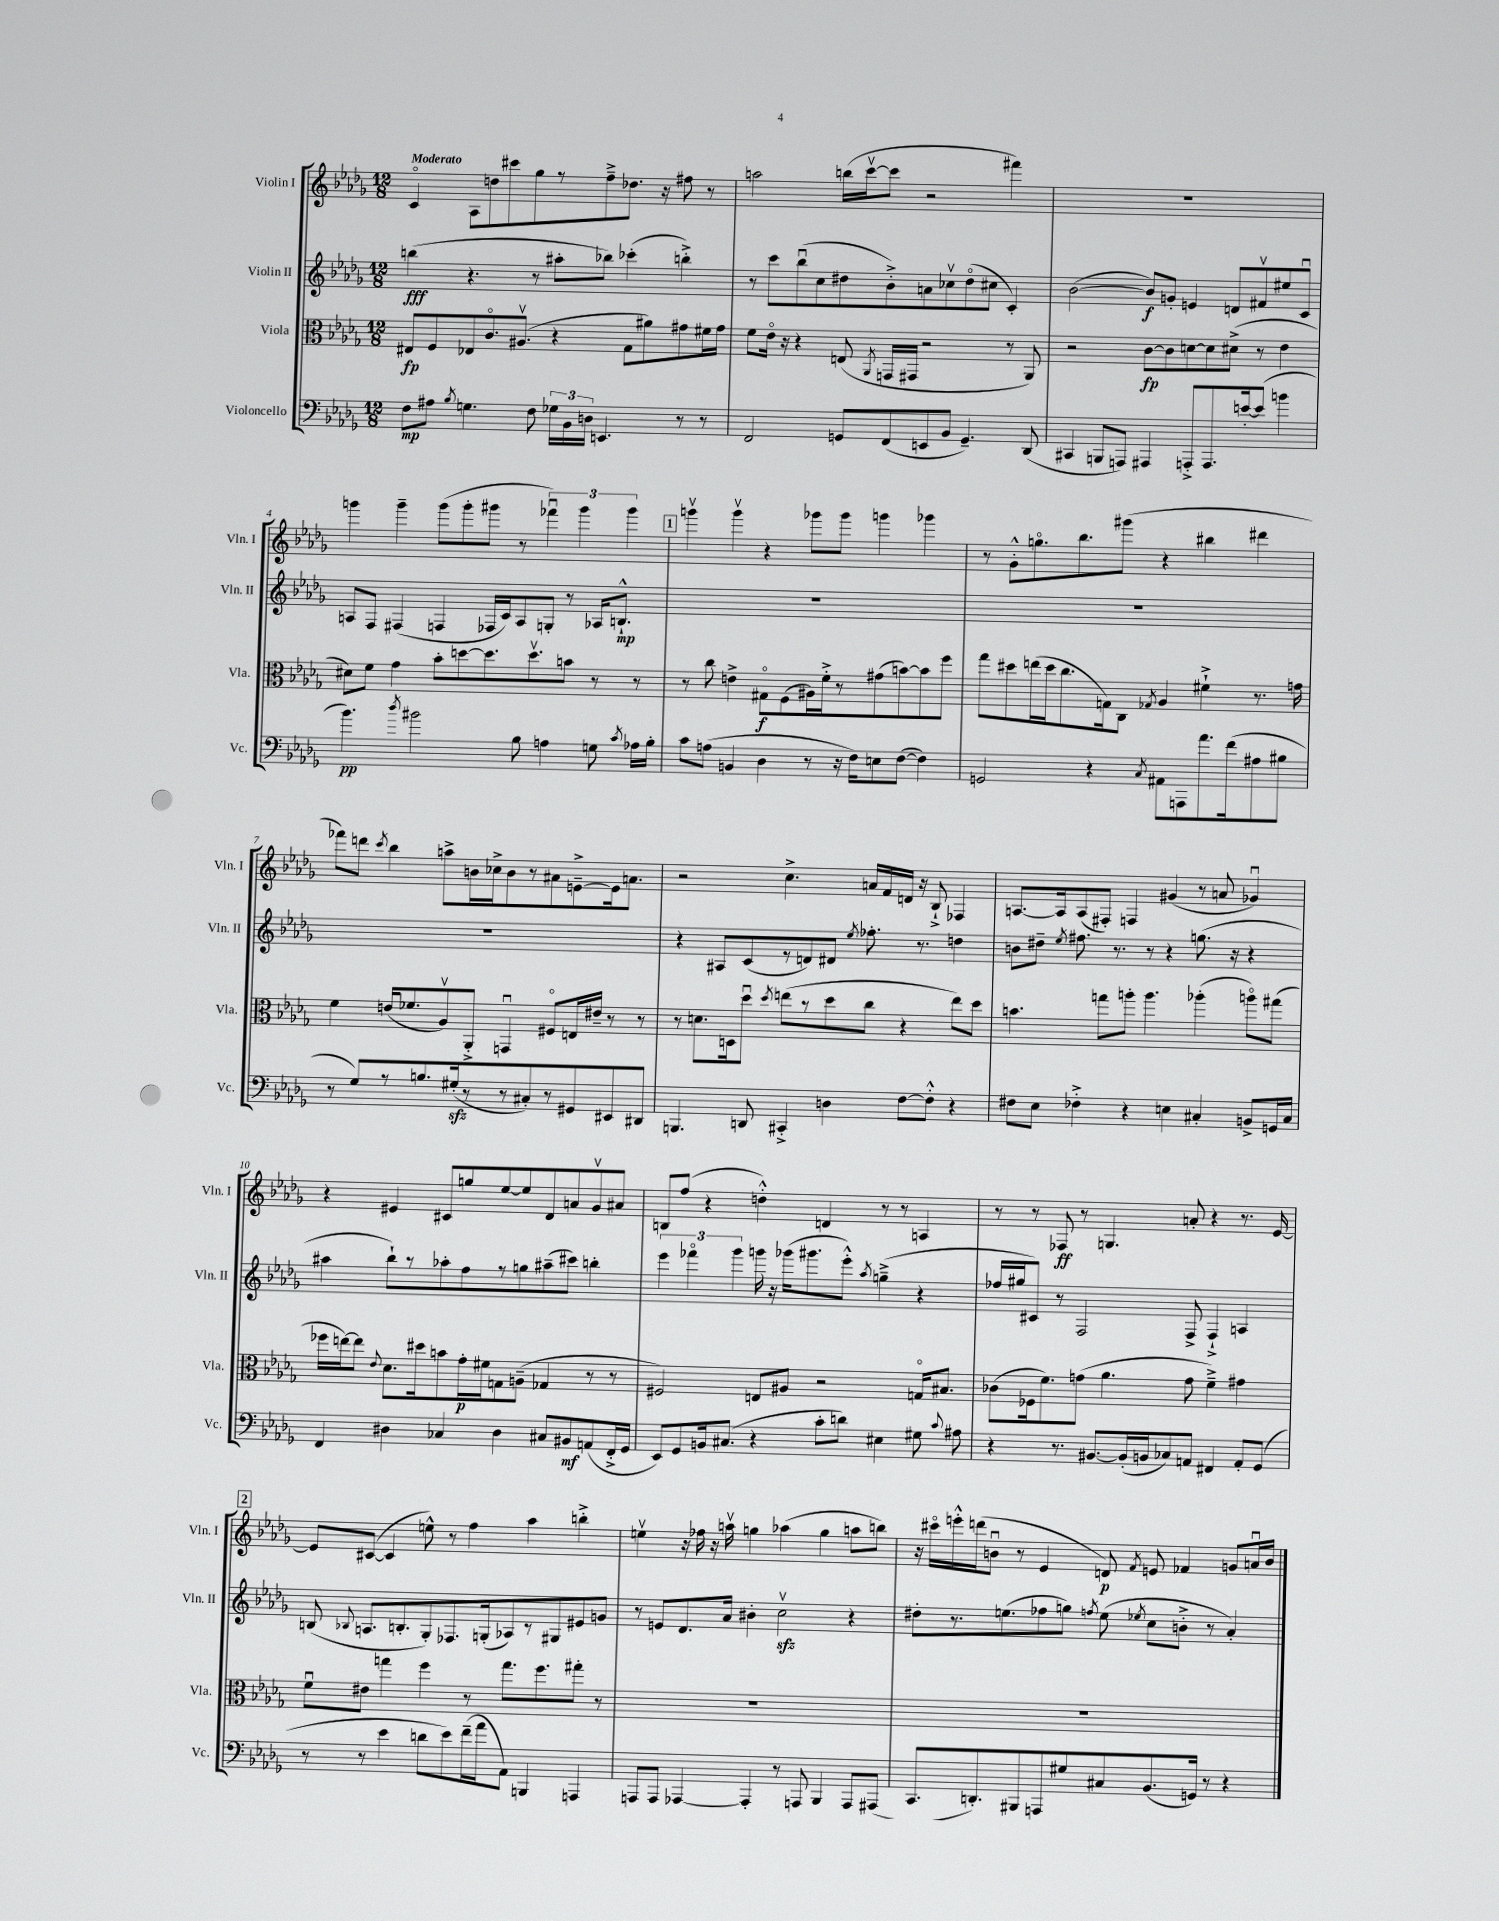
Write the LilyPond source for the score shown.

<<
\new StaffGroup <<
\new Staff = "s0" \with { instrumentName = "Violin I" shortInstrumentName = "Vln. I" } {
    \clef treble \key des \major \numericTimeSignature \time 12/8 \tempo "Moderato"
    \autoBeamOff c'4\flageolet aes8[ d''8 cis'''8 ges''8 r8 f''8---> des''8.] r16 fis''8 r8 |
    a''2 b''16[( c'''16~\upbow c'''8] r2 fis'''4) |
    R1. |
    g'''4 g'''4-- g'''8[( g'''8-. gis'''8] r8 \tuplet 3/2 { fes'''4\downbow) gis'''4 gis'''4 } |
    \mark \markup { \box "1" } g'''4\upbow g'''4\upbow r4 ges'''8[ ges'''8] g'''4 ges'''4 |
    r8 ges'8[-.-^ g''8.\flageolet bes''8. gis'''8]( r4 bis''4 dis'''4 |
    fes'''8[) d'''8] \acciaccatura { c'''8 } bes''4 a''8[-> b'16 ces''16-> b'8 r8 ais'8 e'8~---> e'16 a'8.] |
    r2 c''4.-> a'16[ f'16 d'16] r16 bes8-!-> fes4 |
    a8.[~ a16 a8( fis8]-.) f4 gis'4( r8 a'8 ges'4\downbow) |
    r4 eis'4 cis'8[ g''8 ees''8~ ees''8 des'8 a'8 ges'8\upbow ais'8] |
    b8[ f''8]( r4 d''4-.-^) d'4 r8 r8 a4 |
    r8 r8 fes8\ff r8 g4. a'8-. r4 r8. ees'16~ |
    \mark \markup { \box "2" } ees'8[ cis'8]~( cis'4 e''8-^) r8 f''4 aes''4 b''4-.-> |
    e''4\upbow r16 fes''16 r16 a''16\upbow g''4 aes''4( g''4 a''8[ b''8]) |
    r16 cis'''16[\flageolet e'''16-.-^ d'''16( b'8]\downbow r8 ees'4 d'8\p) \acciaccatura { f'8 } e'8 fes'4 g'8[ a'16\downbow b'16] \bar "|." |
}
\new Staff = "s1" \with { instrumentName = "Violin II" shortInstrumentName = "Vln. II" } {
    \clef treble \key des \major \numericTimeSignature \time 12/8
    \autoBeamOff b''4\fff( r4. r8 ais''8[-. bes''8]) ces'''4-.( b''4-.->) |
    r8 c'''8[ bes''8\downbow( c''8 dis''8 bes'8-.->) a'8 ces''8\upbow dis''8\flageolet( cis''8] c'4-.) |
    bes'2~( bes'8[\f) g'8]-. e'4 d'8[ fis'8\upbow eis''8 c'8]\downbow |
    a8[ f8] fis4( f4 fes16[ c'16) a8 g8]-. r8 aes16[ b8.]-!-^\mp |
    \mark \markup { \box "1" } R1. |
    R1. |
    R1. |
    r4 ais8[ c'8( r8 d'8) dis'8] \acciaccatura { ees''8 } fes''8.-. r8. d''4 |
    b'8[ dis''8]-- \acciaccatura { ees''8 } fis''8. r8. r8 r4 g''8.( r16 r4 |
    ais''4 bes''8[-!) r8 aes''8-. f''8 r8 g''8 ais''8--( cis'''8]) b''4-. |
    \tuplet 3/2 { ees'''4 fes'''4\flageolet ges'''4 } g'''16 r16 ges'''16[( gis'''8. ees'''8]-.-^) \acciaccatura { aes''8 } g''4--->( r4 |
    fes''16[ gis''16 cis'8]) r8 f2 f8-> f4-!-> a4 |
    \mark \markup { \box "2" } b8( \appoggiatura { bes8 } a8.[ b8.-. ges8-.) fes8. g16-.( aes8) r8 gis8 eis'8 g'8] |
    r8 e'8[ des'8. aes'16] bis'4-. c''2\upbow\sfz r4 |
    dis''8[-. r8. e''8.( fes''8 g''8]) \acciaccatura { f''8 } e''8( \acciaccatura { ees''8 } c''8[ b'8]-.-> r8 aes'4-.) \bar "|." |
}
\new Staff = "s2" \with { instrumentName = "Viola" shortInstrumentName = "Vla." } {
    \clef alto \key des \major \numericTimeSignature \time 12/8
    \autoBeamOff eis8[\fp f8 ees8 c'8.\flageolet ais8.]\upbow( r4 ges8[ ais'8) gis'8 fis'16 gis'16] |
    f'8[ ees'16]\flageolet r16 r4 e8( \acciaccatura { aes,8 } g,16[ gis,16] r2 r8 aes,8) |
    r2 c'8[~\fp c'8 d'8~ d'8 dis'8]->( r8 ees'4 |
    dis'8[) f'8] ges'4 bes'8[-. d''8~ d''8. d''8.\upbow b'8] r8 r8 |
    \mark \markup { \box "1" } r8 c''8 e'4-> gis8[\flageolet\f f8( ais16) f'16-.-> r8 gis'8( b'8~) b'8 f''8] |
    ges''8[ dis''8 e''16( dis''16 c''8. g16) c8] \acciaccatura { ges8 } aes4 fis'4-!-> r8. g'16 |
    f'4 e'16[( fes'8. aes8\upbow) aes,8]-.-> g,4\downbow fis8[\flageolet e16 eis'16]-- r8 r8 |
    r8 d'8.[ d16 des''8]\downbow \acciaccatura { des''8 } e''8[( r8 des''8 c''8] r4 e''8[) des''8] |
    b'4. g''8[ a''8]-. a''4. aes''4-.( a''8[\flageolet) gis''8]( |
    fes''16[ e''16~) e''8] \appoggiatura { ees'8 } des'8.[ dis''16 b'8 ges'16-.\p fis'16 g8 a8]--( ges4 r8 r8 |
    fis2) e8[ ais8] r2 g16[\flageolet bis8.] |
    ces'8[( fes16 f'8.) g'8]( aes'4. g'8 f'4--->) gis'4 |
    \mark \markup { \box "2" } f'8[\downbow eis'8] g''4 f''4 r8 g''8.[ f''8. gis''8]-. r8 |
    R1. |
    R1. \bar "|." |
}
\new Staff = "s3" \with { instrumentName = "Violoncello" shortInstrumentName = "Vc." } {
    \clef bass \key des \major \numericTimeSignature \time 12/8
    \autoBeamOff f8[\mp ais8] \acciaccatura { bes8 } g4. f8 \tuplet 3/2 { ges16[ bes,16 d16] } e,4. r8 r8 |
    f,2 g,8[ f,8( e,8 bes,8] g,4.--) des,8( |
    cis,4 b,,8[ a,,8]) ais,,4 a,,8[-.-> a,,8. e'16~-. e'8]( b'4 |
    bes'4.\pp) \acciaccatura { des''8 } bis'2 bes8 a4 g8 \acciaccatura { c'8 } aes16[ bes16]-. |
    \mark \markup { \box "1" } c'8[ a8]( b,4 des4 r8 r16 f16[) e8 f8]~( f4) |
    g,2 r4 \acciaccatura { c8 } ais,8[ a,,8 aes'8. f'16( ais8 bis8] |
    r8 ges8[) r8 b8. gis16-.\sfz( r8 r8 cis8-.) r8 gis,8 eis,8 dis,8] |
    b,,4. d,8 cis,4-.-> d4 f8[~ f8]-.-^ r4 |
    fis8[ ees8] fes4-.-> r4 e4 cis4-. b,8[-> g,16 cis16] |
    f,4 dis4 ces4 dis4 cis8[ bis,8\mf a,8( f,16-.-> ges,16] |
    ees,8[) ges,8 b,16 cis8.]( r4 c'8[-. d'8]) eis4 gis8 \appoggiatura { c'8 } ais8 |
    r4 r8. bis,8.[~ bis,16-.( b,16 ces8) a,8] fis,4 a,8[-. ges,8]( |
    \mark \markup { \box "2" } r8 r8 ees'4 d'8[ ees'8) f'16--( aes'16 aes,8]) b,,4 a,,4 |
    a,,8[ a,,8] aes,,4~ aes,,4-. r8 a,,8 bes,,4 a,,8[ ais,,8]( |
    c,8.[ d,8.-.) bis,,8 a,,8 gis8 cis8 bes,8.( g,16]) r8 r4 \bar "|." |
}
>>
>>
